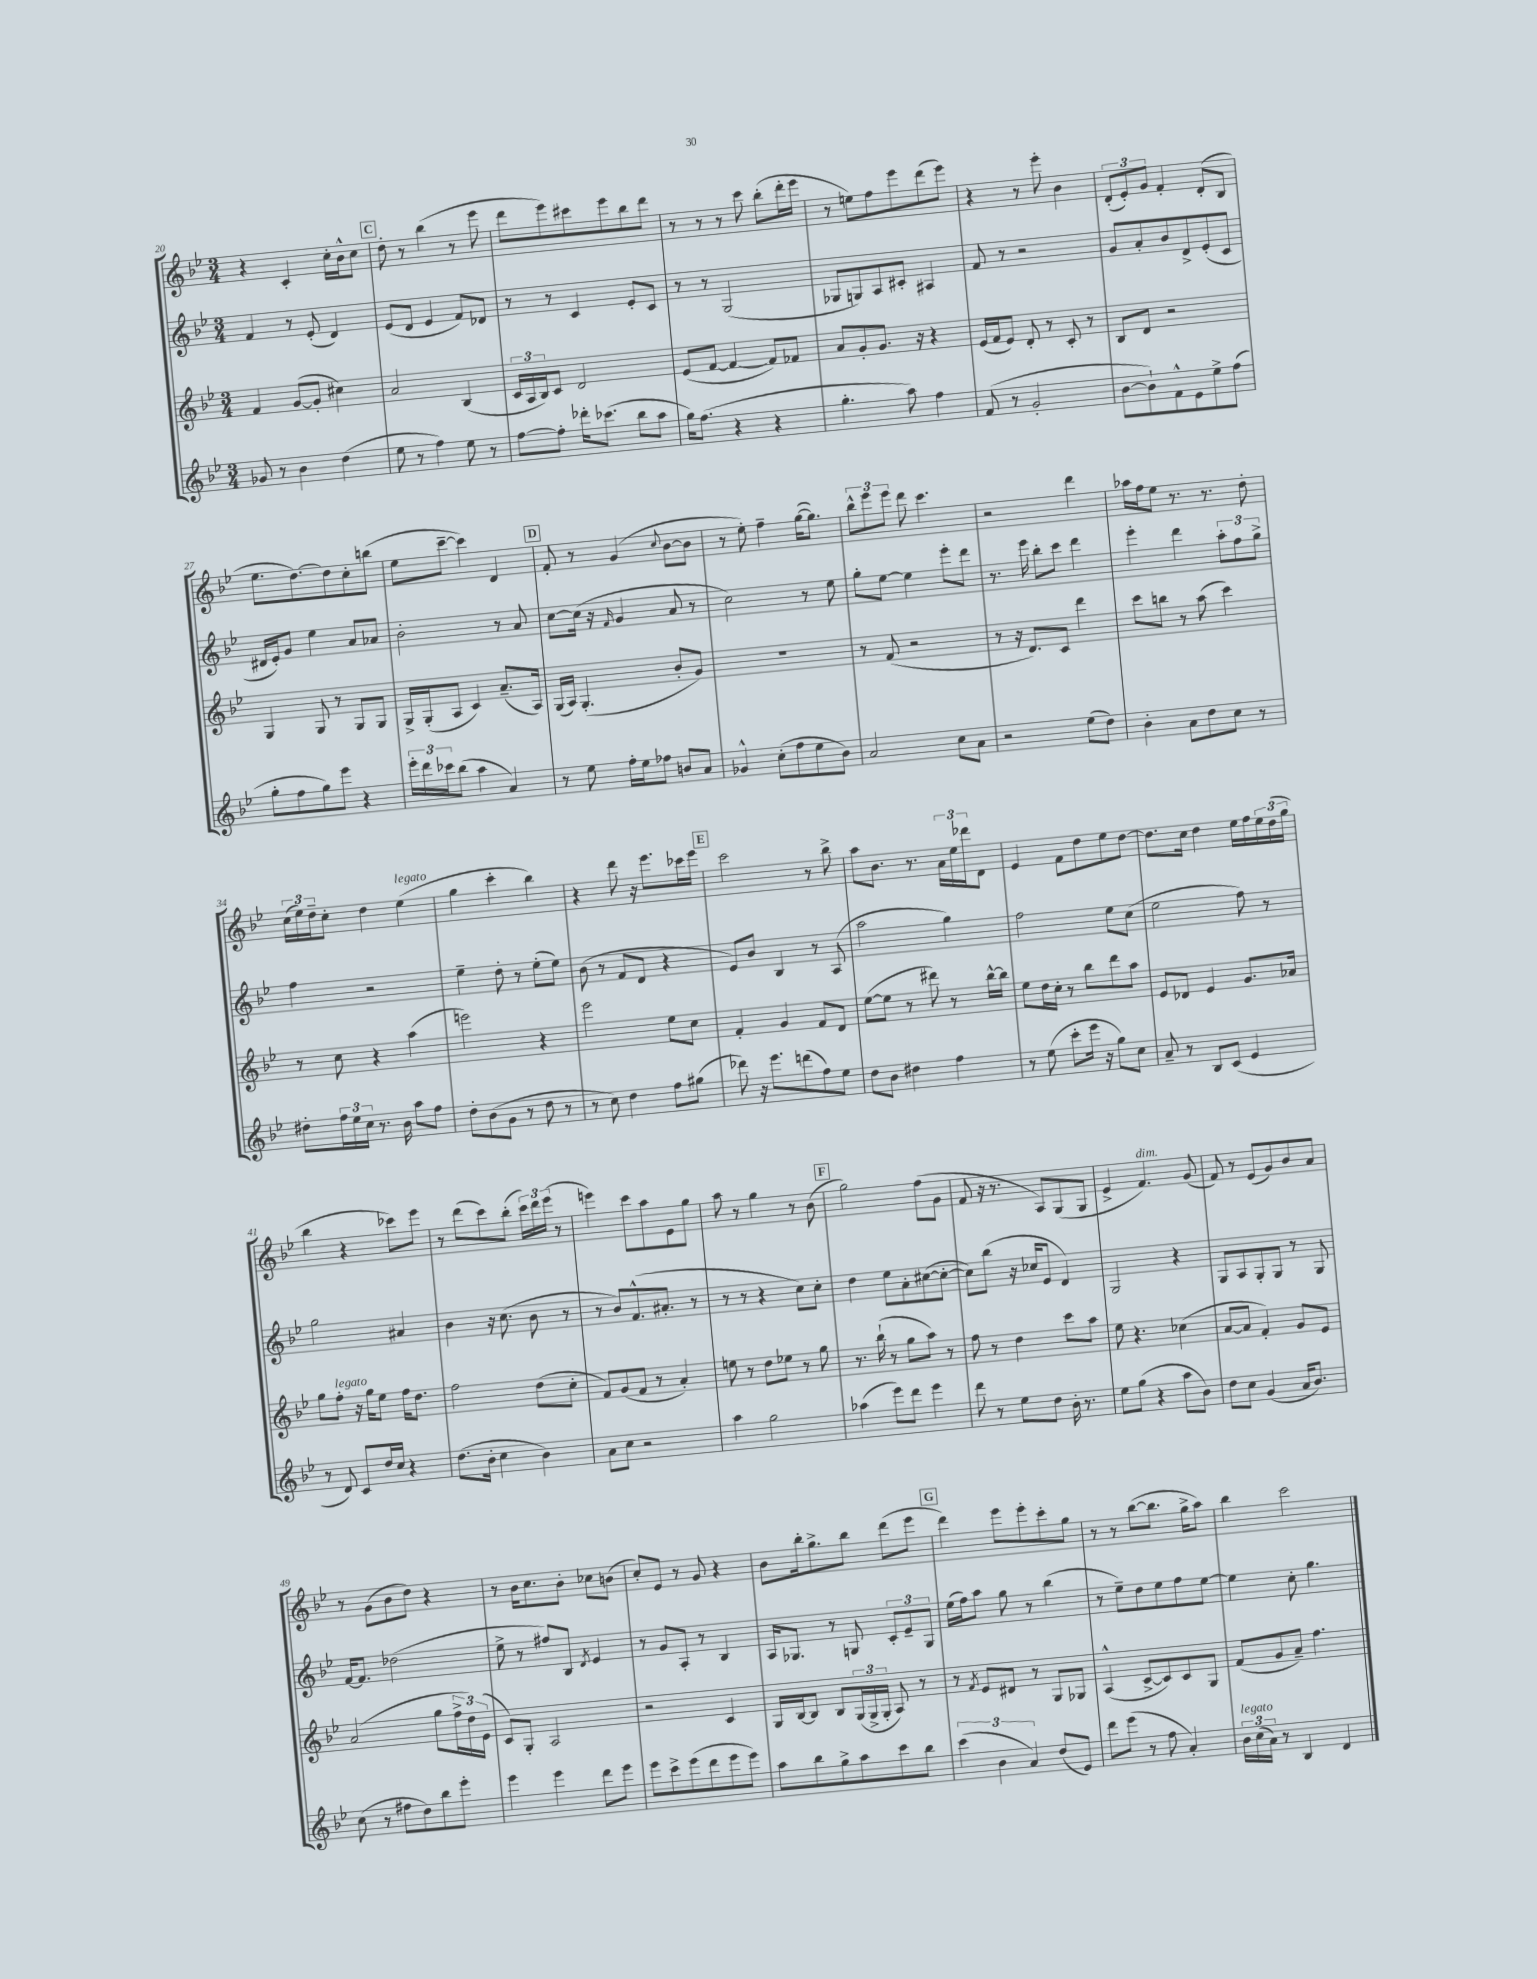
<<
\new StaffGroup <<
\new Staff = "s0" {
    \clef treble \key bes \major \numericTimeSignature \time 3/4
    r4 c'4-. c''16-. bes'16-^ c''8 |
    \mark \markup { \box "C" } d''8-. r8 bes''4( r8 ees'''8 |
    d'''8 ees'''8) cis'''8 ees'''8 bes''8 d'''8 |
    r8 r8 r8 c'''8 bes''8-.( d'''16-. ees'''16 |
    r8 e''8) f''8 ees'''8 d'''8( ees'''8) |
    r4 r8 ees'''8-. bes'4 |
    \tuplet 3/2 { d'8-.( ees'8-.) g'8 } f'4-. d'8-.( bes8 |
    ees''8. d''8.~) d''8 c''8-. b''8( |
    ees''8 c'''8~-- c'''4) d'4 |
    \mark \markup { \box "D" } f'8-. r8 g'4( \appoggiatura { c''8 } bes'8~ bes'8 |
    r8 ees''8-.) f''4-- g''16~( g''8.) |
    \tuplet 3/2 { bes''8-^ ees'''8 ees'''8 } d'''8 c'''4. |
    r2 d'''4 |
    aes''16 f''16 ees''8 r8. r8. d''8-. |
    \tuplet 3/2 { c''16( ees''16) d''16-- } c''8-. d''4 ees''4^\markup { \italic "legato" }( |
    g''4 c'''4-. bes''4) |
    r4 d'''8 r16 ees'''8. ces'''16 ees'''16 |
    \mark \markup { \box "E" } c'''2 r8 bes''8-> |
    a''8 bes'8. r8. \tuplet 3/2 { a'16 ees''16 des'''16 } d'8 |
    ees'4 f'8 d''8 ees''8 d''8~ |
    d''8. c''16 d''4 ees''16 f''16 \tuplet 3/2 { ees''16 d''16( g''16 } |
    bes''4 r4 ces'''8) ees'''8 |
    r8 d'''8( c'''8) bes''8-.( \tuplet 3/2 { c'''16) d'''16 ees'''16( } r8 |
    e'''4) c'''8 a''8 ees'8 g''8 |
    a''8 r8 g''4 r8 bes'8( |
    \mark \markup { \box "F" } g''2) f''8( g'8 |
    f'8 r16 r8. a8) g8( g8 |
    ees'4-> f'4.^\markup { \italic "dim." }) g'8( |
    f'8) r8 ees'8( g'8) bes'8 a'8 |
    r8 g'8( bes'8 d''8) r4 |
    r8 bes'16 c''8. bes'8-. ces''8 b'8( |
    c''8-.) ees'8 r8 g'8 r4 |
    bes'8 bes''16-. g''8.-> bes''8 d'''8( ees'''8 |
    \mark \markup { \box "G" } d'''4) ees'''8 ees'''8-. c'''8-. g''8 |
    r8 r8 bes''8~( bes''8. g''16-> a''8) |
    bes''4 c'''2 \bar "|." |
}
\new Staff = "s1" {
    \clef treble \key bes \major \numericTimeSignature \time 3/4
    f'4 r8 ees'8-.( d'4) |
    \mark \markup { \box "C" } ees'8( d'8 ees'4 f'8) des'8 |
    r8 r8 c'4 ees'8-. c'8 |
    r8 r8 g2( |
    ges8 g8) a8 cis'8-. ais4 |
    f'8 r8 r2 |
    g'8 a'8-. bes'8 d'8-> ees'8-.( c'8 |
    dis'16 ees'16-.) g'8 ees''4 a'8 aes'8 |
    bes'2-. r8 a'8 |
    \mark \markup { \box "D" } c''8~ c''16( r16 \grace { f'16 } g'4 a'8 r8 |
    c''2) r8 ees''8 |
    g''8-. ees''8~ ees''4 ees'''8-. d'''8 |
    r8. ees'''16 bes''8-. c'''8 d'''4 |
    ees'''4-. d'''4 \tuplet 3/2 { a''8-. f''8 g''8-> } |
    f''4 r2 |
    ees''4-- d''8-. r8 ees''8-.( ees''8) |
    bes'8( r8 f'8 d'8 r4 |
    \mark \markup { \box "E" } ees'8) bes'8 bes4 r8 a8( |
    a''2 g''4) |
    f''2 ees''8 c''8( |
    ees''2 f''8) r8 |
    g''2 ais'4 |
    bes'4 r16 c''8.( bes'8 r8 |
    r8 bes'8) f'8.-^( ais'8.-. r8 |
    r8 r8 r4 c''8) c''8-. |
    \mark \markup { \box "F" } d''4 ees''8 a'8-. cis''8~( cis''8~-. |
    cis''8) bes''8( r16 ces''16 ees'8 d'4) |
    g2 r4 |
    g8 a8 g8-. g8 r8 g8 |
    f'16~ f'8. des''2( |
    ees''8-> r8 fis''8) bes8 \acciaccatura { d'8 } ees'4 |
    r8 g'8 a8-. r8 bes4 |
    a16 ges8. r8 g8 \tuplet 3/2 { c'8-. ees'8-- g8 } |
    \mark \markup { \box "G" } ees''16( f''16) a''8 g''8 r8 bes''4( |
    r8 ees''8--) d''8 ees''8 f''8 ees''8~ |
    ees''4 c''8-. g''4. \bar "|." |
}
\new Staff = "s2" {
    \clef treble \key bes \major \numericTimeSignature \time 3/4
    f'4 g'8~( g'8-. cis''4) |
    \mark \markup { \box "C" } a'2 bes4( |
    \tuplet 3/2 { c'16 a16 bes16) } c'8 d'2 |
    ees'8( f'8~ f'4~ f'8) fes'8 |
    a'8 g'8-. g'8. r16 r4 |
    ees'16( f'16 ees'8) d'8-. r8 c'8-. r8 |
    bes8 d'8 r2 |
    g4 g8 r8 g8 g8 |
    g16-> g16-.( a8 c'4) a'8.--( a16) |
    \mark \markup { \box "D" } g16( a16) g4.-.( bes'8-. g'8) |
    R2. |
    r8 f'8( r2 |
    r8 r16 d'8.) c'8 d'''4 |
    c'''8 b''8 r8 a''8( c'''4) |
    r8 c''8 r4 a''4( |
    e'''2) r4 |
    ees'''2 ees''8 c''8 |
    \mark \markup { \box "E" } f'4-. g'4 f'8 d'8 |
    ees''8~( ees''8 r8 dis'''8) r8 bes''16~-^ bes''16 |
    ees''8 d''16 c''16-. r8 bes''8 d'''8 a''8 |
    ees'8 des'8 ees'4 g'8. aes'16 |
    g''8 f''8-.^\markup { \italic "legato" } r16 g''16 ees''8 f''16 d''8. |
    f''2 d''8( c''8-. |
    f'8) g'8( f'8 r8 a'4-.) |
    e''8 r8 d''8 ees''8 r8 g''8 |
    \mark \markup { \box "F" } r8. bes''16-!( r8 g''8 a''8) r8 |
    f''8 r8 d''4 c'''8 a''8 |
    ees''8 r4. ces''4( |
    a'8~ a'8 f'4-.) g'8 ees'8 |
    a'2( g''8 \tuplet 3/2 { f''16-> d''16) ees'16( } |
    c'8) g8-. a2 |
    r2 c'4 |
    g16 bes16~ bes8 bes8 \tuplet 3/2 { g16( g16-> g16-. } a8) r8 |
    \mark \markup { \box "G" } r8 \acciaccatura { f'8 } ees'8 dis'8 r8 g8 ges8 |
    a4-^( c'8~-> c'8) c'8 g8 |
    f'8( g'8 a'8--) f''4. \bar "|." |
}
\new Staff = "s3" {
    \clef treble \key bes \major \numericTimeSignature \time 3/4
    ges'8 r8 bes'4 d''4( |
    \mark \markup { \box "C" } ees''8 r8 f''4) ees''8 r8 |
    f''8~ f''8-. des'''16-. ces'''8.( bes''8 a''8 |
    g''16) f''8.( r4 r4 |
    g''4.-. a''8) f''4 |
    f'8( r8 g'2-. |
    bes'8~ bes'8-!) f'8-^ ees'8 ees''8-> f''8( |
    g''8-. f''8 g''8) ees'''8 r4 |
    \tuplet 3/2 { ees'''16-. d'''16 ces'''16 } bes''8( a''4 a'4) |
    \mark \markup { \box "D" } r8 ees''8 f''16-. ees''16 fes''8 b'8 a'8 |
    ges'4-^ c''8-.( f''8 ees''8 bes'8) |
    a'2 c''8 a'8 |
    r2 ees''8( d''8) |
    bes'4-. a'8 d''8 c''8 r8 |
    dis''8-. \tuplet 3/2 { f''16 ees''16 c''16 } r8. bes'16 a''8 f''8 |
    d''8-. bes'8( g'8 r8 d''8 r8 |
    r8 c''8) d''4 f''8 gis''8( |
    \mark \markup { \box "E" } des'''8) r16 ees'''8. d'''8( f''8) ees''8 |
    d''8 bes'8 dis''4 f''4 |
    r8 ees''8( c'''8-. ees'''16 r16 g''8) c''8 |
    a'8-- r8 bes8 c'8( ees'4 |
    r8 d'8) c'8 d''16 c''16 r4 |
    d''8.( bes'16-. c''4 bes'4) |
    a'8 c''8 r2 |
    a''4 g''2 |
    \mark \markup { \box "F" } aes''4( ees'''8) d'''8 ees'''4 |
    d'''8 r8 ees''8 d''8 bes'16-. r8. |
    ees''8 g''8( r4 a''8 bes'8) |
    d''8 c''8 g'4( a'16 bes'8.) |
    c''8( r8 fis''8 d''8) bes''8 ees'''8-. |
    ees'''4 ees'''4 d'''8 ees'''8 |
    ees'''8 c'''8-> ees'''8( d'''8 ees'''8 ees'''8) |
    a''8 bes''8 g''8-> a''8 c'''8 bes''8 |
    \mark \markup { \box "G" } \tuplet 3/2 { c'''4( bes'4 a'4) } d''8( ees'8) |
    d'''8 ees'''8( r8 f''8 a'4-.) |
    \tuplet 3/2 { bes'16^\markup { \italic "legato" } c''16( a'16) } r8 bes4 d'4 \bar "|." |
}
>>
>>
\layout { \context { \Score currentBarNumber = #20 } }
